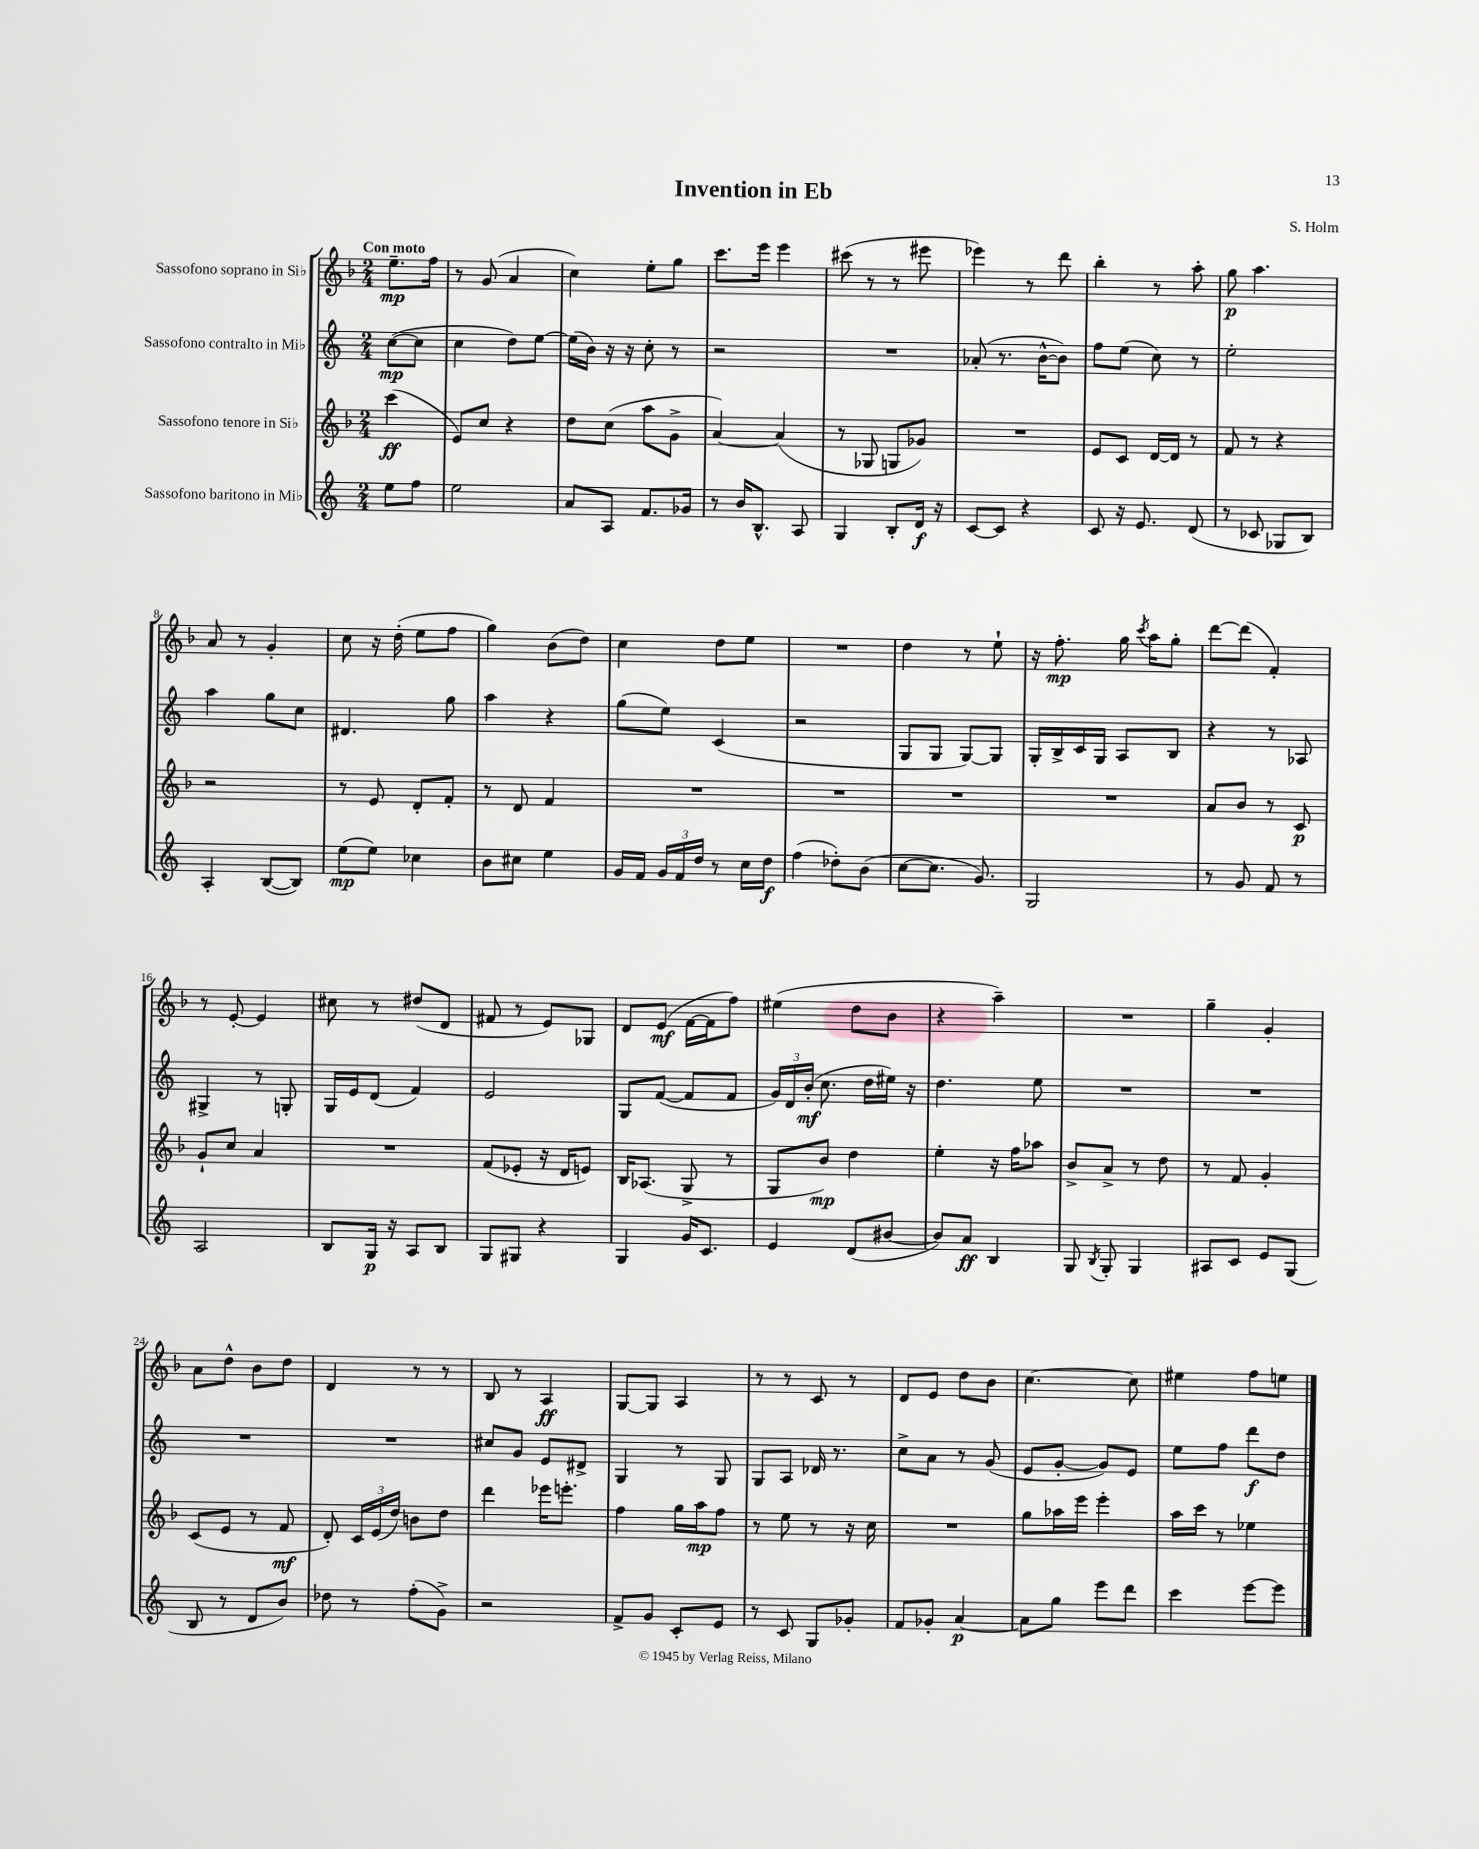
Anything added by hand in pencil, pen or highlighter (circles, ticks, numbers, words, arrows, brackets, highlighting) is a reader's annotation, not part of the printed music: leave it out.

**kern	**kern	**kern	**kern
*staff4	*staff3	*staff2	*staff1
*clefG2	*clefG2	*clefG2	*clefG2
*k[]	*k[b-]	*k[]	*k[b-]
*M2/4	*M2/4	*M2/4	*M2/4
8ee	(4ccc	([8cc	8.ee~
8ff	.	8cc]	.
.	.	.	16ff
=	=	=	=
2ee	8e)	4cc	8r
.	8cc	.	(8g
.	4r	8dd)	4a
.	.	[8ee	.
=	=	=	=
8a	8dd	(16ee]	4cc)
.	.	16b)	.
8A	(8cc	16r	.
.	.	16r	.
8.f	8aa	8cc'	8ee'
.	8g^	8r	8gg
16g-	.	.	.
=	=	=	=
8r	[4a)	2r	8.ccc
16b	.	.	.
8.B^^	.	.	16eee
.	(4a]	.	4eee
8A	.	.	.
=	=	=	=
4G	8r	2r	(8ccc#
.	8G-	.	8r
8B'	8G	.	8r
16d	8g-)	.	8eee#
16r	.	.	.
=	=	=	=
[8c	2r	(8a-'	4eee-)
8c]	.	8.r	.
4r	.	.	8r
.	.	[16b^^	.
.	.	8b])	8ddd
=	=	=	=
8c	8e	8ff	4bb-'
16r	8c	(8ee	.
8.e	.	.	.
.	[16d	8cc)	8r
.	16d]	.	.
(8d	8r	8r	8aa'
=	=	=	=
8r	8f	2ee'	8gg
8c-	8r	.	4.aa
8G-	4r	.	.
8B)	.	.	.
=	=	=	=
4A'	2r	4aa	8a
.	.	.	8r
([8B	.	8gg	4g'
8B])	.	8cc	.
=	=	=	=
(8ee	8r	4.d#	8cc
8ee)	8e	.	16r
.	.	.	(16dd'
4cc-	8d'	.	8ee
.	8f'	8gg	8ff
=	=	=	=
8b	8r	4aa	4gg)
8cc#	8d	.	.
4ee	4f	4r	(8b-
.	.	.	8dd)
=	=	=	=
16g	2r	(8gg	4cc
16f	.	.	.
24g	.	8ee)	.
24f	.	.	.
24dd	.	.	.
8r	.	(4c	8dd
16cc	.	.	8ee
16dd	.	.	.
=	=	=	=
(4ff	2r	2r	2r
8dd-')	.	.	.
(8b	.	.	.
=	=	=	=
[8cc	2r	8G	4dd
8.cc]	.	8G	.
.	.	[8G)	8r
8.g)	.	.	.
.	.	8G]	8ee`
=	=	=	=
2G	2r	16G'	16r
.	.	16B^	8.ff'
.	.	16c	.
.	.	16G	.
.	.	8A	16gg
.	.	.	8qccc
.	.	.	16aa
.	.	8B	8gg'
=	=	=	=
8r	8a	4r	[8ddd
8g	8b-	.	(8ddd]
8f	8r	8r	4f')
8r	8c	8A-	.
=	=	=	=
2A	8g`	4G#^	8r
.	8cc	.	[8e'
.	4a	8r	4e]
.	.	8G'	.
=	=	=	=
8B	2r	16G	8cc#
.	.	16e	.
16G	.	(8d	8r
16r	.	.	.
8A	.	4f)	(8dd#
8B	.	.	8d
=	=	=	=
8G	(8f	2e	8f#
8G#	8e-'	.	8r
4r	16r	.	8e)
.	16d	.	.
.	8e)	.	8G-
=	=	=	=
4G	16B-	8G	8d
.	(8.A-	.	.
.	.	([8f	(8e
16g	8G^	8f]	[16f
8.c	.	.	16f]
.	8r	8f	8ff)
=	=	=	=
4e	8G	24g)	(4ee#
.	.	24d	.
.	.	(24b'	.
.	8b-)	8.cc	.
(8d	4dd	.	8dd
.	.	16dd	.
[8b#	.	16ee#)	8b-
.	.	16r	.
=	=	=	=
8b#])	4ee'	4.dd	4r
8a	.	.	.
4B	16r	.	4aa~)
.	16ff	.	.
.	8aa-	8ee	.
=	=	=	=
8G	8b-^	2r	2r
8qB	.	.	.
8G'	8a^	.	.
4G	8r	.	.
.	8dd	.	.
=	=	=	=
8A#	8r	2r	4gg~
8c	8f	.	.
8e	4g'	.	4g'
(8G	.	.	.
=	=	=	=
8B	(8c	2r	8a
8r	8e	.	8dd^^
8d	8r	.	8b-
8b)	8f	.	8dd
=	=	=	=
8dd-	8d')	2r	4d
8r	24c	.	.
.	(24e	.	.
.	24dd)	.	.
(8ff'	8b	.	8r
8g^)	8dd	.	8r
=	=	=	=
2r	4ddd	8cc#	8B-
.	.	8g	8r
.	16eee-	8e	4A
.	8.eee'	.	.
.	.	8d#^	.
=	=	=	=
8f^	4ff	4G	[8G
8g	.	.	8G]
8c'	16gg	8r	4A
.	16aa	.	.
8e	8ff	8G	.
=	=	=	=
8r	8r	8G	8r
8c	8ee	8A	8r
8G	8r	16d-	8c
.	.	8.r	.
8g-'	16r	.	8r
.	16cc	.	.
=	=	=	=
8f	2r	8cc^	8d
8g-'	.	8a	8e
[4a	.	8r	8dd
.	.	(8g	8b-
=	=	=	=
8a]	8gg	8e	[4.cc
8gg	16aa-	[8g'	.
.	16eee	.	.
8eee	4eee'	8g])	.
8ddd	.	8e	8cc]
=	=	=	=
4ccc	16aa	8ee	4ee#
.	16ccc	.	.
.	8r	8ff	.
[8eee	4ee-	8ddd	8ff
8eee]	.	8dd	8ee
==	==	==	==
*-	*-	*-	*-
